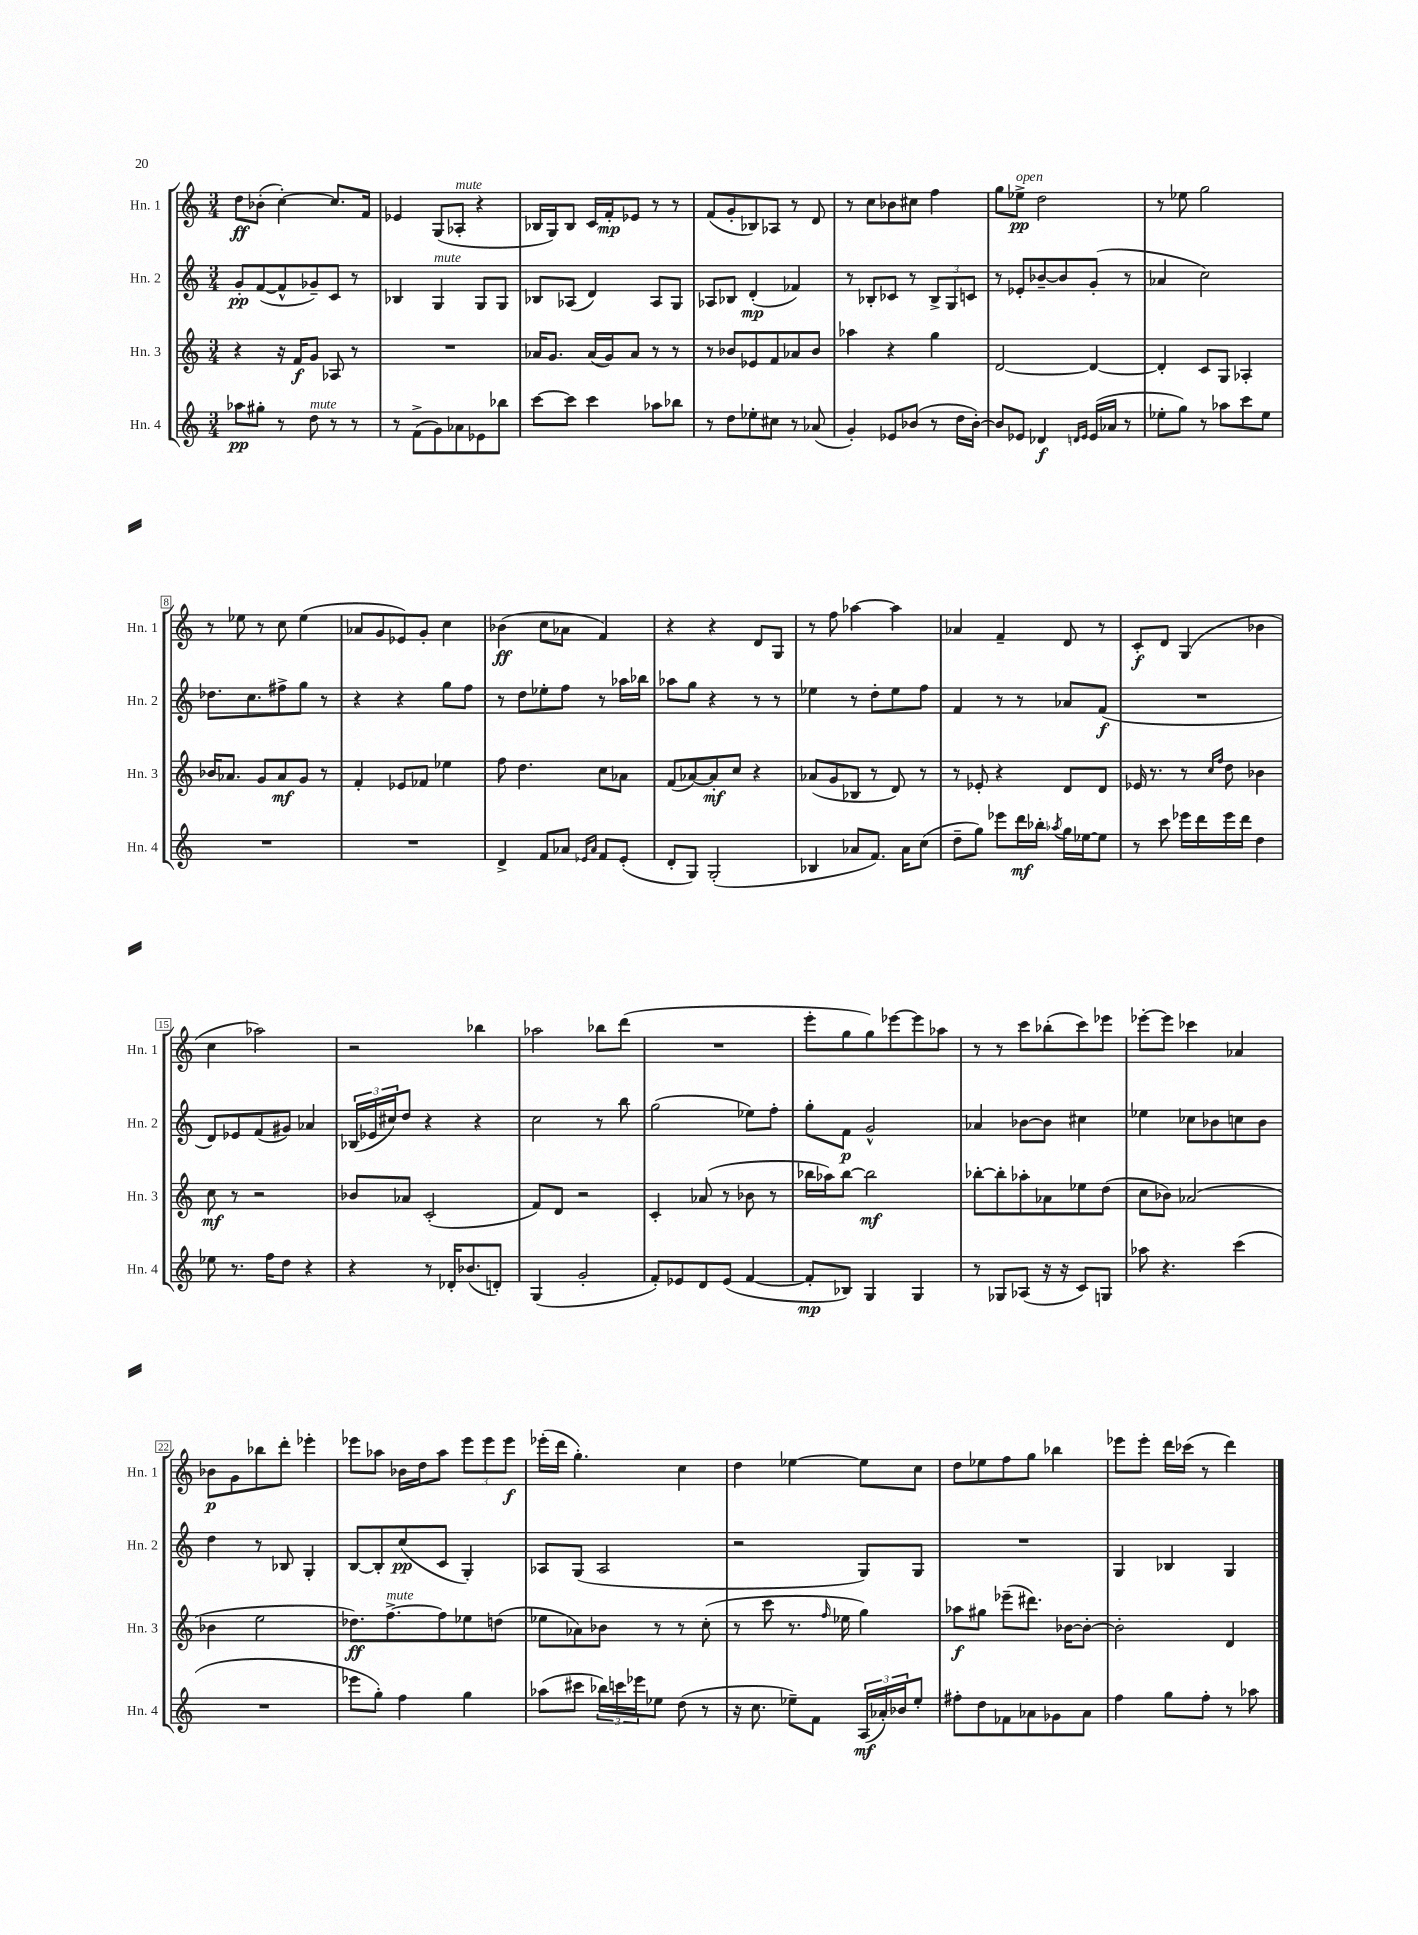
<<
\new StaffGroup <<
\new Staff = "s0" \with { instrumentName = "Hn. 1" shortInstrumentName = "Hn. 1" } {
    \clef treble \key c \major \numericTimeSignature \time 3/4
    d''8\ff bes'8-.( c''4~-.) c''8. f'16 |
    ees'4 g8( aes8-.^\markup { \italic "mute" } r4 |
    bes16 g16) bes8 c'16 f'16-.\mp ees'8 r8 r8 |
    f'8( g'8-. bes8) aes8 r8 d'8 |
    r8 c''8 bes'8 cis''8 f''4 |
    g''8 ees''8->\pp^\markup { \italic "open" } d''2 |
    r8 ees''8 g''2 |
    r8 ees''8 r8 c''8 ees''4( |
    aes'8 g'8 ees'8) g'8-. c''4 |
    bes'4\ff( c''8 aes'8 f'4) |
    r4 r4 d'8 g8 |
    r8 f''8 aes''4~ aes''4 |
    aes'4 f'4-- d'8 r8 |
    c'8-.\f d'8 g4( bes'4 |
    c''4 aes''2) |
    r2 bes''4 |
    aes''2 bes''8 d'''8( |
    R2. |
    e'''8-. g''8 g''8) ees'''8~ ees'''8 aes''8 |
    r8 r8 c'''8 bes''8-.( c'''8) ees'''8 |
    ees'''8~-. ees'''8 ces'''4 aes'4 |
    bes'8\p g'8 bes''8 d'''8-. ees'''4-. |
    ees'''8 aes''8 bes'16 d''16 aes''8 \tuplet 3/2 { ees'''8 ees'''8 ees'''8\f } |
    ees'''16-.( d'''16 g''4.-.) c''4 |
    d''4 ees''4~ ees''8 c''8 |
    d''8 ees''8 f''8 g''8 bes''4 |
    ees'''8 ees'''8-. d'''16 ces'''16( r8 d'''4) \bar "|." |
}
\new Staff = "s1" \with { instrumentName = "Hn. 2" shortInstrumentName = "Hn. 2" } {
    \clef treble \key c \major \numericTimeSignature \time 3/4
    g'8-.\pp f'8~( f'8-^ ges'8--) c'8 r8 |
    bes4 g4^\markup { \italic "mute" } g8 g8 |
    bes8 aes8( d'4) aes8 g8 |
    aes8 bes8 d'4-.\mp( fes'4) |
    r8 bes8-. ces'8 r8 \tuplet 3/2 { bes8-> g8 c'8 } |
    r8 ees'8-. bes'8~-- bes'8 g'8-.( r8 |
    aes'4 c''2) |
    des''8. c''8. fis''8-> g''8 r8 |
    r4 r4 g''8 f''8 |
    r8 d''8 ees''8-. f''8 r8 aes''16 bes''16 |
    aes''8 g''8 r4 r8 r8 |
    ees''4 r8 d''8-. ees''8 f''8 |
    f'4 r8 r8 aes'8 f'8\f( |
    R2. |
    d'8) ees'8 f'8( gis'8) aes'4 |
    \tuplet 3/2 { bes16( ees'16 cis''16) } d''8 r4 r4 |
    c''2 r8 b''8 |
    g''2( ees''8) f''8-. |
    g''8-. f'8\p g'2-^ |
    aes'4 bes'8~ bes'8 cis''4 |
    ees''4 ces''8 bes'8 c''8 bes'8 |
    d''4 r8 bes8 g4-. |
    b8~ b8-. c''8\pp( c'8 g4-.) |
    aes8 g8( aes2 |
    r2 g8) g8 |
    R2. |
    g4 bes4 g4 \bar "|." |
}
\new Staff = "s2" \with { instrumentName = "Hn. 3" shortInstrumentName = "Hn. 3" } {
    \clef treble \key c \major \numericTimeSignature \time 3/4
    r4 r16 f'16\f g'8 aes8 r8 |
    R2. |
    aes'16 g'8. aes'16( g'16) aes'8 r8 r8 |
    r8 bes'8 ees'8 f'8 aes'8 bes'8 |
    aes''4 r4 g''4 |
    d'2~ d'4~ |
    d'4-. c'8 g8 aes4-. |
    bes'16 aes'8. g'8 aes'8\mf g'8 r8 |
    f'4-. ees'8 fes'8 ees''4 |
    f''8 d''4. c''8 aes'8 |
    f'8( aes'8~) aes'8-.\mf c''8 r4 |
    aes'8( g'8 bes8 r8 d'8) r8 |
    r8 ees'8-. r4 d'8 d'8 |
    ees'16 r8. r8 \grace { c''16 f''16 } d''8 bes'4 |
    c''8\mf r8 r2 |
    bes'8 aes'8 c'2-.( |
    f'8) d'8 r2 |
    c'4-. aes'8( r8 bes'8 r8 |
    bes''16 aes''16) bes''8~ bes''2\mf |
    bes''8~-. bes''8-. aes''8-. aes'8 ees''8 d''8( |
    c''8 bes'8) aes'2( |
    bes'4 e''2 |
    des''8.\ff) f''8.~->^\markup { \italic "mute" } f''8 ees''8 d''8( |
    ees''8 aes'8) bes'8 r8 r8 c''8-.( |
    r8 c'''8 r8. \grace { f''16 } ees''16 g''4) |
    aes''8\f gis''8 ees'''8--( dis'''8.) bes'16~ bes'8~-. |
    bes'2-. d'4 \bar "|." |
}
\new Staff = "s3" \with { instrumentName = "Hn. 4" shortInstrumentName = "Hn. 4" } {
    \clef treble \key c \major \numericTimeSignature \time 3/4
    aes''8\pp gis''8-. r8 d''8^\markup { \italic "mute" } r8 r8 |
    r8 f'8->( g'8) aes'8 ees'8 bes''8 |
    c'''8~ c'''8 c'''4 aes''8 bes''8 |
    r8 d''8 ees''8-. cis''8 r8 aes'8( |
    g'4-.) ees'8 bes'8( r8 d''16 bes'16~-.) |
    bes'8 ees'8 des'4\f \grace { d'16 ees'16 } ees'16( aes'16 r8 |
    ees''8-. g''8) r8 aes''8 c'''8 ees''8 |
    R2. |
    R2. |
    d'4-> f'8 aes'8 \grace { ees'16 aes'16 } f'8 ees'8-.( |
    d'8-. g8) g2-.( |
    bes4 aes'8 f'8.) aes'16 c''8( |
    d''8-- g''8) ees'''8 d'''16\mf bes''16-. \acciaccatura { aes''8 } g''16 ees''16~ ees''8 |
    r8 c'''8 ees'''16 d'''16 ees'''16 d'''16 d''4 |
    ees''8 r8. f''16 d''8 r4 |
    r4 r8 des'16-. bes'8.( d'8-.) |
    g4( g'2-. |
    f'8-.) ees'8 d'8 ees'8( f'4~ |
    f'8-.\mp bes8) g4 g4 |
    r8 ges8 aes8( r16 r16 c'8) g8 |
    aes''8 r4. c'''4( |
    R2. |
    ees'''8 g''8-.) f''4 g''4 |
    aes''8( cis'''8 \tuplet 3/2 { bes''16) c'''16 ees'''16 } ees''8 d''8( r8 |
    r16 c''8. ees''8--) f'8 \tuplet 3/2 { a16\mf( aes'16-.) bes'16 } ees''8-. |
    fis''8-. d''8 fes'8 aes'8 ges'8 aes'8 |
    f''4 g''8 f''8-. r8 aes''8 \bar "|." |
}
>>
>>
\layout { \context { \Score \override BarNumber.stencil = #(make-stencil-boxer 0.1 0.3 ly:text-interface::print) } }
